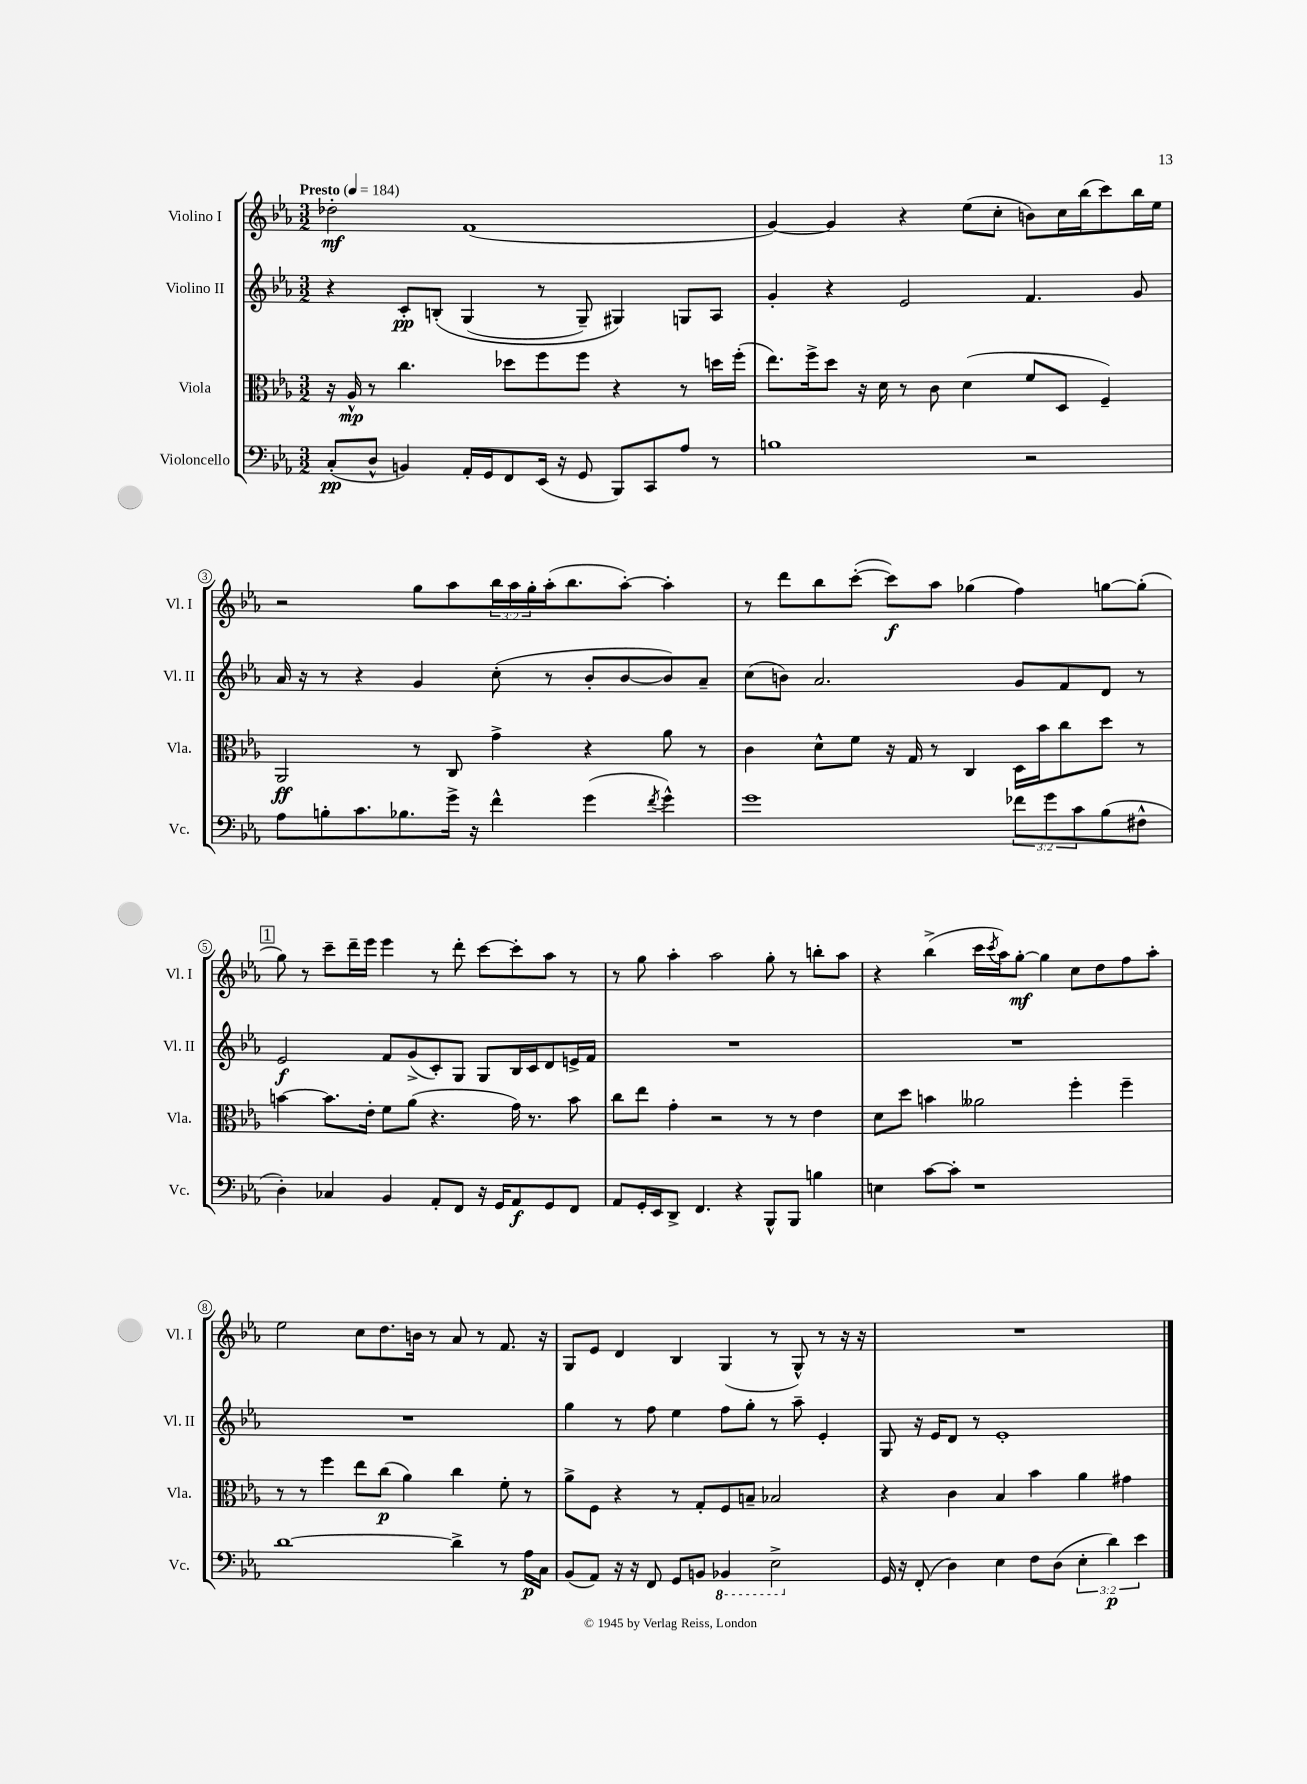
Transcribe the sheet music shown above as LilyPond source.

<<
\new StaffGroup <<
\new Staff = "s0" \with { instrumentName = "Violino I" shortInstrumentName = "Vl. I" } {
    \clef treble \key ees \major \numericTimeSignature \time 3/2 \override Staff.TupletNumber.text = #tuplet-number::calc-fraction-text \tempo "Presto" 4 = 184
    des''2-.\mf f'1( |
    g'4~) g'4 r4 ees''8( c''8-. b'8) c''16 bes''16( c'''8) bes''16 ees''16 |
    r2 g''8 aes''8 \tuplet 3/2 { bes''16 aes''16 g''16-. } aes''16-.( bes''8. aes''8~-.) aes''4-. |
    r8 d'''8 bes''8 c'''8~-.( c'''8\f) aes''8 ges''4( f''4) g''8~ g''8-.( |
    \mark \markup { \box "1" } g''8) r8 c'''8-- d'''16-- ees'''16 ees'''4 r8 d'''8-. c'''8~ c'''8-. aes''8 r8 |
    r8 g''8 aes''4-. aes''2 g''8-. r8 b''8-. aes''8 |
    r4 bes''4->( c'''16 \acciaccatura { c'''8 } aes''16) g''8~-.\mf g''4 c''8 d''8 f''8 aes''8-. |
    ees''2 c''8 d''8. b'16 r8 aes'8 r8 f'8. r16 |
    g8 ees'8 d'4 bes4 g4( r8 g8-^) r8 r16 r16 |
    R1. \bar "|." |
}
\new Staff = "s1" \with { instrumentName = "Violino II" shortInstrumentName = "Vl. II" } {
    \clef treble \key ees \major \numericTimeSignature \time 3/2
    r4 c'8-.\pp b8-.\( g4( r8 g8--) gis4\) g8 aes8 |
    g'4-. r4 ees'2 f'4. g'8 |
    aes'16 r16 r8 r4 g'4 c''8-.( r8 bes'8-. bes'8~ bes'8) aes'8-- |
    c''8( b'8) aes'2. g'8 f'8 d'8 r8 |
    \mark \markup { \box "1" } ees'2\f f'8 g'8->( c'8-.) g8 g8 bes16 c'16 d'8 e'16-> f'16 |
    R1. |
    R1. |
    R1. |
    g''4 r8 f''8 ees''4 f''8 g''8-. r8 aes''8-- ees'4-. |
    g8 r16 ees'16 d'8 r8 ees'1-. \bar "|." |
}
\new Staff = "s2" \with { instrumentName = "Viola" shortInstrumentName = "Vla." } {
    \clef alto \key ees \major \numericTimeSignature \time 3/2
    r16 aes16-^\mp r8 c''4. des''8 f''8 f''8 r4 r8 d''16 f''16-.( |
    ees''8.) f''16-> d''8 r16 d'16 r8 c'8 d'4( f'8 d8 f4--) |
    aes,2\ff r8 c8 g'4-> r4 aes'8 r8 |
    c'4 d'8-^ f'8 r16 g16 r8 c4 d16 bes'16 c''8 d''8 r8 |
    \mark \markup { \box "1" } b'4~ b'8. ees'16-. f'8 aes'8( r4. g'16) r8. b'8 |
    c''8 ees''8 g'4-. r2 r8 r8 ees'4 |
    d'8 d''8 b'4 aeses'2 f''4-. f''4-- |
    r8 r8 f''4 ees''8 c''8\p( aes'4) c''4 f'8-. r8 |
    aes'8-> f8 r4 r8 g8-. f8 b8-- bes2 |
    r4 c'4 bes4 bes'4 aes'4 gis'4 \bar "|." |
}
\new Staff = "s3" \with { instrumentName = "Violoncello" shortInstrumentName = "Vc." } {
    \clef bass \key ees \major \numericTimeSignature \time 3/2 \override Staff.TupletNumber.text = #tuplet-number::calc-fraction-text
    c8-.\pp( d8-^ b,4) aes,16-. g,16 f,8 ees,16( r16 g,8 bes,,8) c,8 aes8 r8 |
    b1 r2 |
    aes8 b8-. c'8. bes8. g'16-> r16 f'4-^ g'4( \acciaccatura { f'8 } g'4-^) |
    g'1 \tuplet 3/2 { fes'8 g'8 c'8 } bes8( fis8-^ |
    \mark \markup { \box "1" } d4-.) ces4 bes,4 aes,8-. f,8 r16 g,16 aes,8\f g,8 f,8 |
    aes,8 g,16-. ees,16 d,8-> f,4. r4 bes,,8-^ bes,,8 b4 |
    e4 c'8~ c'8-. r1 |
    d'1~ d'4-> r8 aes16\p c16 |
    bes,8( aes,8) r16 r16 f,8 g,8 b,8 \ottava #-1 bes,,!4 ees,2-> \ottava #0 |
    g,16 r16 f,8-.( d4) ees4 f8 d8( \tuplet 3/2 { ees4-. d'4\p) ees'4 } \bar "|." |
}
>>
>>
\layout { \context { \Score \override BarNumber.stencil = #(make-stencil-circler 0.1 0.3 ly:text-interface::print) } }
